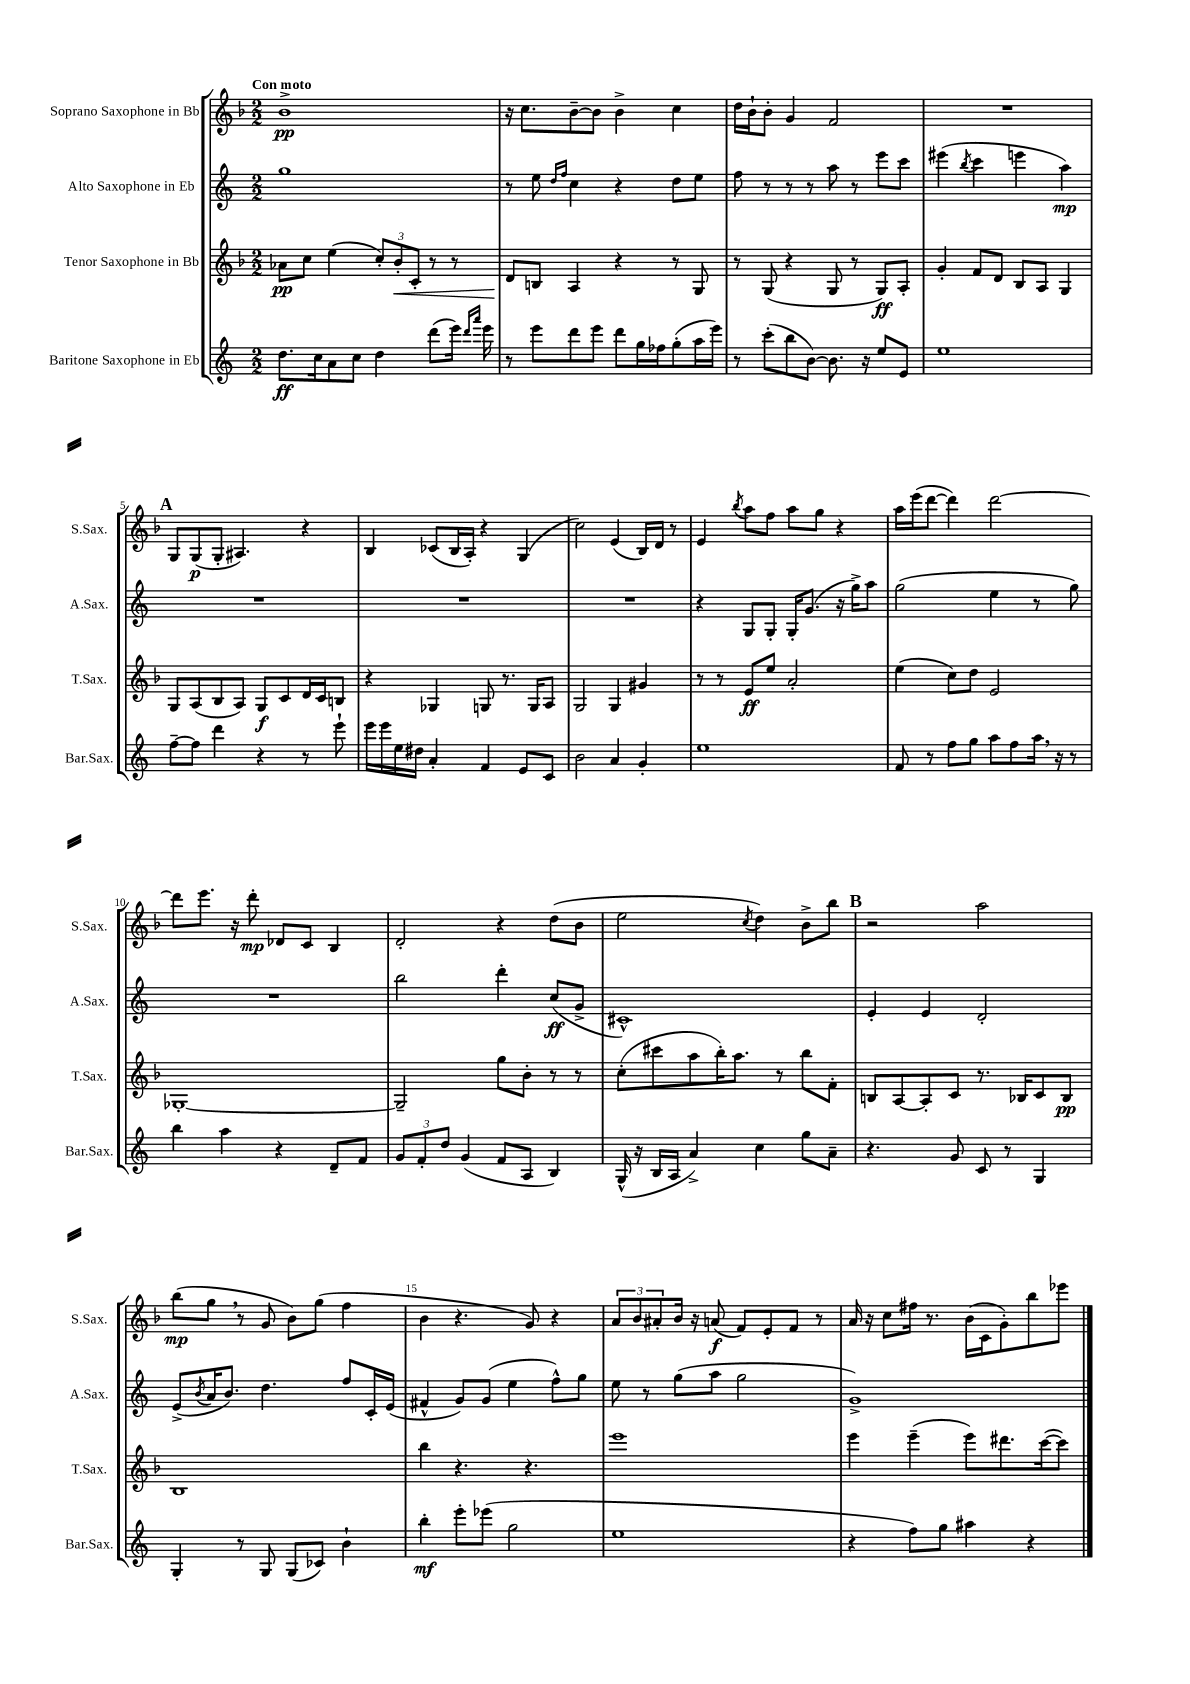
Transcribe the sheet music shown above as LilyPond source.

<<
\new StaffGroup <<
\new Staff = "s0" \with { instrumentName = "Soprano Saxophone in Bb" shortInstrumentName = "S.Sax." } {
    \clef treble \key f \major \numericTimeSignature \time 2/2 \tempo "Con moto"
    bes'1->\pp |
    r16 c''8. bes'8~-- bes'8 bes'4-> c''4 |
    d''16 bes'16-! bes'8-. g'4 f'2 |
    R1 |
    \mark \markup { \bold "A" } g8 g8\p( g8-. ais4.) r4 |
    bes4 ces'8( bes16 a16-.) r4 g4( |
    c''2) e'4( bes16) d'16 r8 |
    e'4 \acciaccatura { bes''8 } a''8 f''8 a''8 g''8 r4 |
    a''16 e'''16( d'''8~ d'''4) d'''2~ |
    d'''8 e'''8. r16 d'''8-.\mp des'8 c'8 bes4 |
    d'2-. r4 d''8( bes'8 |
    e''2 \acciaccatura { c''8 } d''4) bes'8-> bes''8 |
    \mark \markup { \bold "B" } r2 a''2 |
    bes''8\mp( g''8 \breathe r8 g'8 bes'8) g''8( f''4 |
    bes'4 r4. g'8) r4 |
    \tuplet 3/2 { a'8 bes'8 ais'8-. } bes'16 r16 a'8\f( f'8) e'8-. f'8 r8 |
    a'16 r16 c''8 fis''16 r8. bes'16( c'16 g'8-.) bes''8 ees'''8 \bar "|." |
}
\new Staff = "s1" \with { instrumentName = "Alto Saxophone in Eb" shortInstrumentName = "A.Sax." } {
    \clef treble \key c \major \numericTimeSignature \time 2/2
    g''1 |
    r8 e''8 \grace { d''16 f''16 } c''4 r4 d''8 e''8 |
    f''8 r8 r8 r8 a''8 r8 e'''8 c'''8 |
    eis'''4( \acciaccatura { b''8 } c'''4 e'''4 a''4\mp) |
    \mark \markup { \bold "A" } R1 |
    R1 |
    R1 |
    r4 g8 g8-. g16-. g'8.( r16 g''16->) a''8 |
    g''2( e''4 r8 g''8) |
    R1 |
    b''2 d'''4-. c''8\ff( g'8-> |
    cis'1-^) |
    \mark \markup { \bold "B" } e'4-. e'4 d'2-. |
    e'8->( \acciaccatura { b'8 } a'16 b'8.) d''4. f''8 c'16-. e'16( |
    fis'4-^ g'8) g'8( e''4 f''8-^) g''8 |
    e''8 r8 g''8( a''8 g''2 |
    g'1->) \bar "|." |
}
\new Staff = "s2" \with { instrumentName = "Tenor Saxophone in Bb" shortInstrumentName = "T.Sax." } {
    \clef treble \key f \major \numericTimeSignature \time 2/2
    aes'8\pp c''8 e''4( \tuplet 3/2 { c''8-.) bes'8-.\< c'8-. } r8 r8 |
    d'8\! b8 a4 r4 r8 g8 |
    r8 g8( r4 g8 r8 g8\ff) a8-. |
    g'4-. f'8 d'8 bes8 a8 g4 |
    \mark \markup { \bold "A" } g8 a8( bes8 a8) g8\f c'8 d'16 c'16 b8 |
    r4 ges4 g8 r8. g16 a8 |
    g2 g4 gis'4 |
    r8 r8 e'8\ff e''8 a'2-. |
    e''4( c''8) d''8 e'2 |
    ges1~-. |
    ges2-- g''8 bes'8-. r8 r8 |
    c''8-.( cis'''8 a''8 bes''16-.) a''8. r8 bes''8 f'8-. |
    \mark \markup { \bold "B" } b8 a8~ a8-. c'8 r8. bes16 c'8 bes8\pp |
    bes1 |
    bes''4 r4. r4. |
    e'''1 |
    e'''4 e'''4--( e'''8) dis'''8. c'''16~( c'''8) \bar "|." |
}
\new Staff = "s3" \with { instrumentName = "Baritone Saxophone in Eb" shortInstrumentName = "Bar.Sax." } {
    \clef treble \key c \major \numericTimeSignature \time 2/2
    d''8.\ff c''16 a'8 c''8 d''4 d'''8( e'''16) \grace { d'''16 a'''16 } e'''16 |
    r8 e'''8 d'''8 e'''8 d'''8 g''16 fes''16 g''8-.( a''16 e'''16) |
    r8 c'''8-.( b''8 b'8~) b'8. r16 e''8 e'8 |
    e''1 |
    \mark \markup { \bold "A" } f''8~-- f''8 d'''4 r4 r8 e'''8-! |
    e'''16 e'''16 e''16 dis''16 a'4-. f'4 e'8 c'8 |
    b'2 a'4 g'4-. |
    e''1 |
    f'8 r8 f''8 g''8 a''8 f''8 a''16 \breathe r16 r8 |
    b''4 a''4 r4 d'8-- f'8 |
    \tuplet 3/2 { g'8 f'8-. d''8 } g'4( f'8 a8 b4) |
    g16-^( r16 b16 a16 a'4->) c''4 g''8 a'8-- |
    \mark \markup { \bold "B" } r4. g'8 c'8 r8 g4 |
    g4-. r8 g8 g8( ces'8) b'4-! |
    b''4-.\mf e'''8-. ees'''8( g''2 |
    e''1 |
    r4 f''8) g''8 ais''4 r4 \bar "|." |
}
>>
>>
\layout { \context { \Score \override BarNumber.break-visibility = ##(#f #t #t) barNumberVisibility = #(every-nth-bar-number-visible 5) } }
